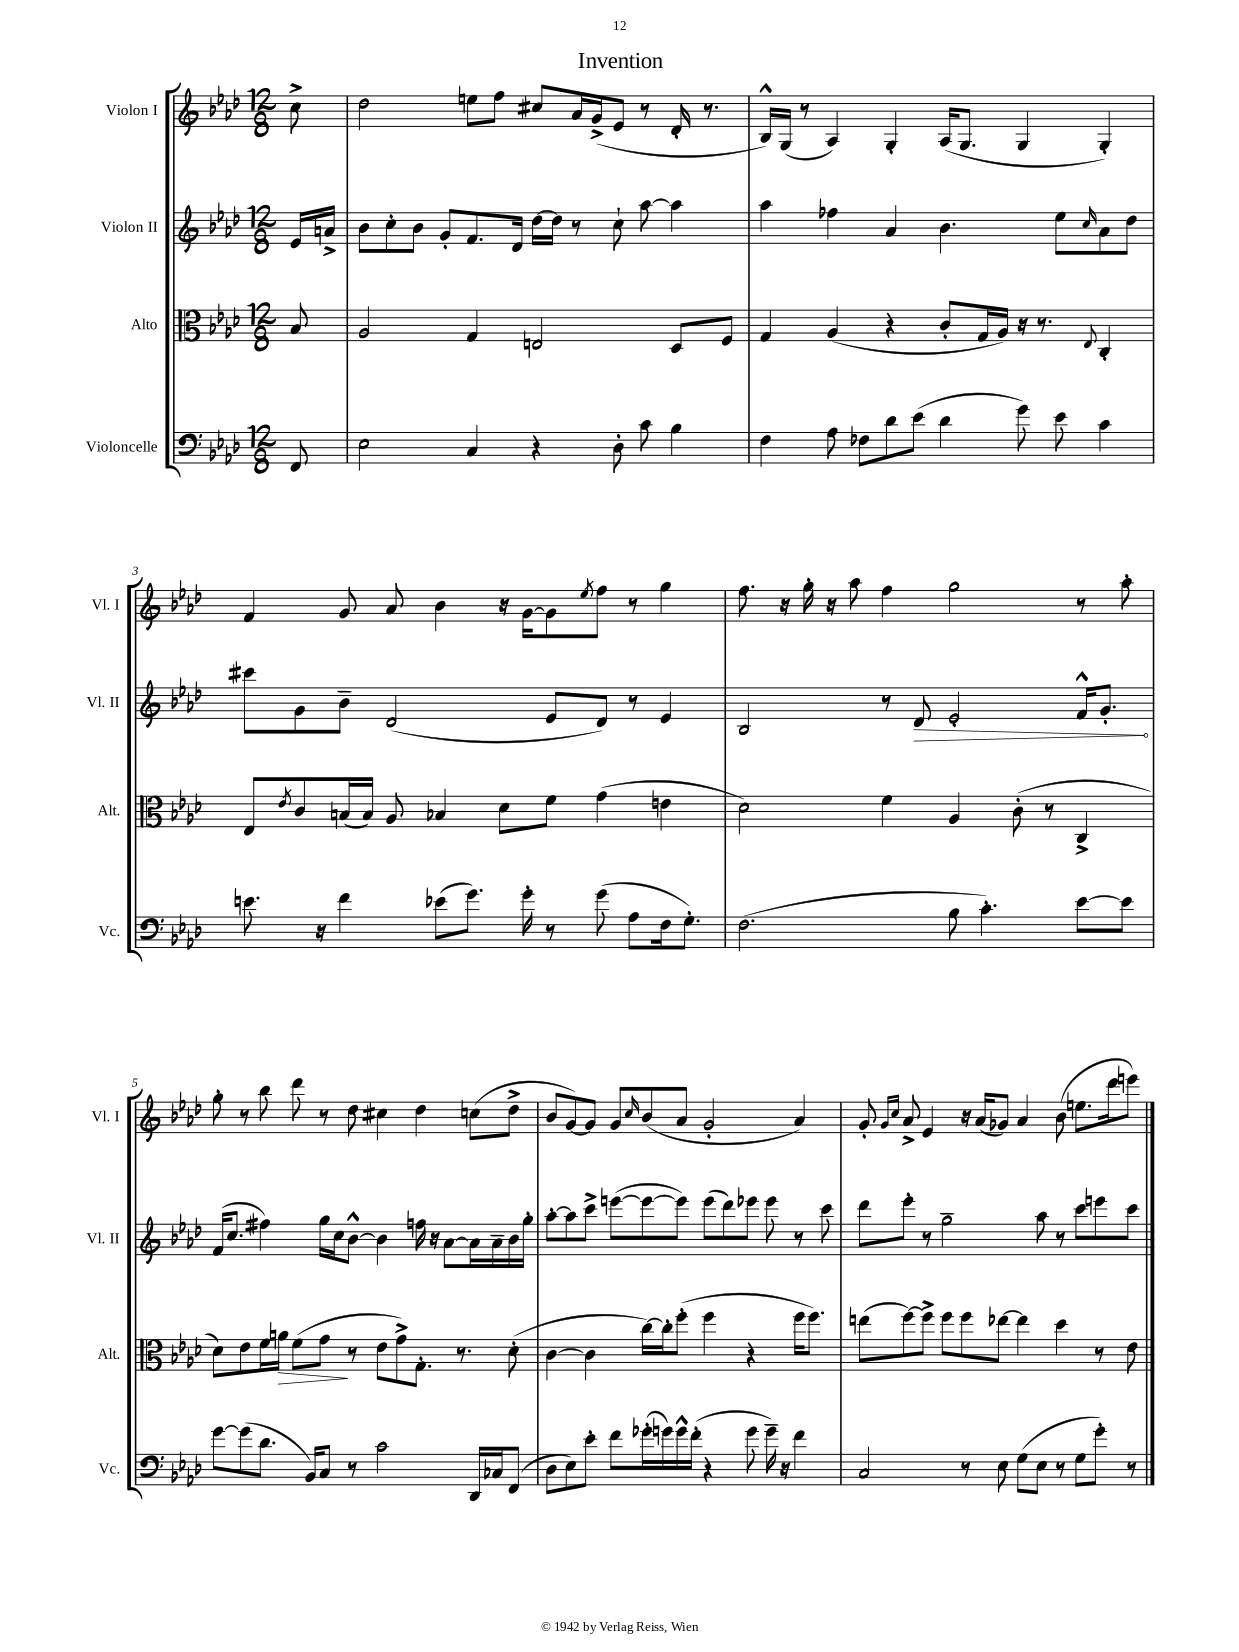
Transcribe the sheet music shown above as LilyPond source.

\header { title = "Invention" }
<<
\new StaffGroup <<
\new Staff = "s0" \with { instrumentName = "Violon I" shortInstrumentName = "Vl. I" } {
    \clef treble \key aes \major \numericTimeSignature \time 12/8 \partial 8
    c''8-> |
    des''2 e''8 f''8 cis''8 aes'16 g'16->( ees'8 r8 des'16-. r8. |
    bes16-^) g16( r8 aes4) g4-. aes16( g8. g4 g4-.) |
    f'4 g'8 aes'8 bes'4 r16 g'16~ g'8 \acciaccatura { ees''8 } f''8 r8 g''4 |
    f''8. r16 g''16-. r16 aes''8 f''4 g''2 r8 aes''8-. |
    g''8-. r8 bes''8 des'''8 r8 des''8 cis''4 des''4 c''8( des''8-> |
    bes'8 g'8~) g'8 g'8 \grace { c''16 } bes'8( aes'8 g'2-. aes'4) |
    g'8-. \grace { g'16 c''16 } aes'8-> ees'4 r16 aes'16( ges'8) aes'4 bes'8( e''8. des'''16 e'''8) \bar "|." |
}
\new Staff = "s1" \with { instrumentName = "Violon II" shortInstrumentName = "Vl. II" } {
    \clef treble \key aes \major \numericTimeSignature \time 12/8 \partial 8
    ees'16 a'16-> |
    bes'8 c''8-. bes'8 g'8-. f'8. des'16 des''16~ des''16 r8 c''8-! aes''8~ aes''4 |
    aes''4 fes''4 aes'4 bes'4. ees''8 \grace { c''16 } aes'8 des''8 |
    cis'''8 g'8 bes'8-- des'2( ees'8 des'8) r8 ees'4 |
    bes2 r8 \once \override Hairpin.circled-tip = ##t des'8\> ees'2-. f'16-^ g'8.-.\! |
    f'16( c''8. fis''4) g''16 c''16 bes'8~-^ bes'4 f''16 r16 aes'8~ aes'16 aes'16-- bes'16 g''16-. |
    aes''8~-. aes''8 c'''8-> e'''8~( e'''8~ e'''8) e'''8( des'''8) ees'''8 ees'''8 r8 c'''8 |
    des'''8 ees'''8-. r8 g''2-- aes''8 r8 c'''8 e'''8 c'''8 \bar "|." |
}
\new Staff = "s2" \with { instrumentName = "Alto" shortInstrumentName = "Alt." } {
    \clef alto \key aes \major \numericTimeSignature \time 12/8 \partial 8
    bes8 |
    aes2 g4 e2 des8 f8 |
    g4 aes4( r4 c'8-. g16 aes16) r16 r8. \appoggiatura { ees8 } c4-. |
    ees8 \acciaccatura { ees'8 } c'8 b16( b16) aes8 bes4 des'8 f'8 g'4( e'4 |
    des'2) f'4 aes4 c'8-.( r8 c4-> |
    des'8) ees'8 f'16 a'16\> f'8( g'8\! r8 ees'8 g'8->) g8.-. r8. des'8-.( |
    c'4~ c'4 c''16~) c''16-. f''8-.( f''4 r4 f''16 f''8.) |
    e''8( f''8~) f''8-> f''8 f''8 ees''8~ ees''4 des''4 r8 ees'8 \bar "|." |
}
\new Staff = "s3" \with { instrumentName = "Violoncelle" shortInstrumentName = "Vc." } {
    \clef bass \key aes \major \numericTimeSignature \time 12/8 \partial 8
    f,8 |
    ees2 c4 r4 des8-. c'8 bes4 |
    f4 aes8 fes8 des'8 ees'8( des'4 g'8) ees'8 c'4 |
    e'8. r16 f'4 ees'8( g'8.) g'16-. r8 g'8( aes8 f16 g8.-.) |
    f2.( bes8 c'4.-.) ees'8~ ees'8 |
    g'8~ g'8( des'8. bes,16) c8 r8 c'2 des,16 ces16 f,8( |
    des8 ees8) ees'8-. f'8 ges'16-.( g'16) g'16-^ f'16-.( r4 g'8 g'16--) r16 f'4 |
    c2 r8 ees8 g8( ees8 r8 g8 g'8-.) r8 \bar "|." |
}
>>
>>
